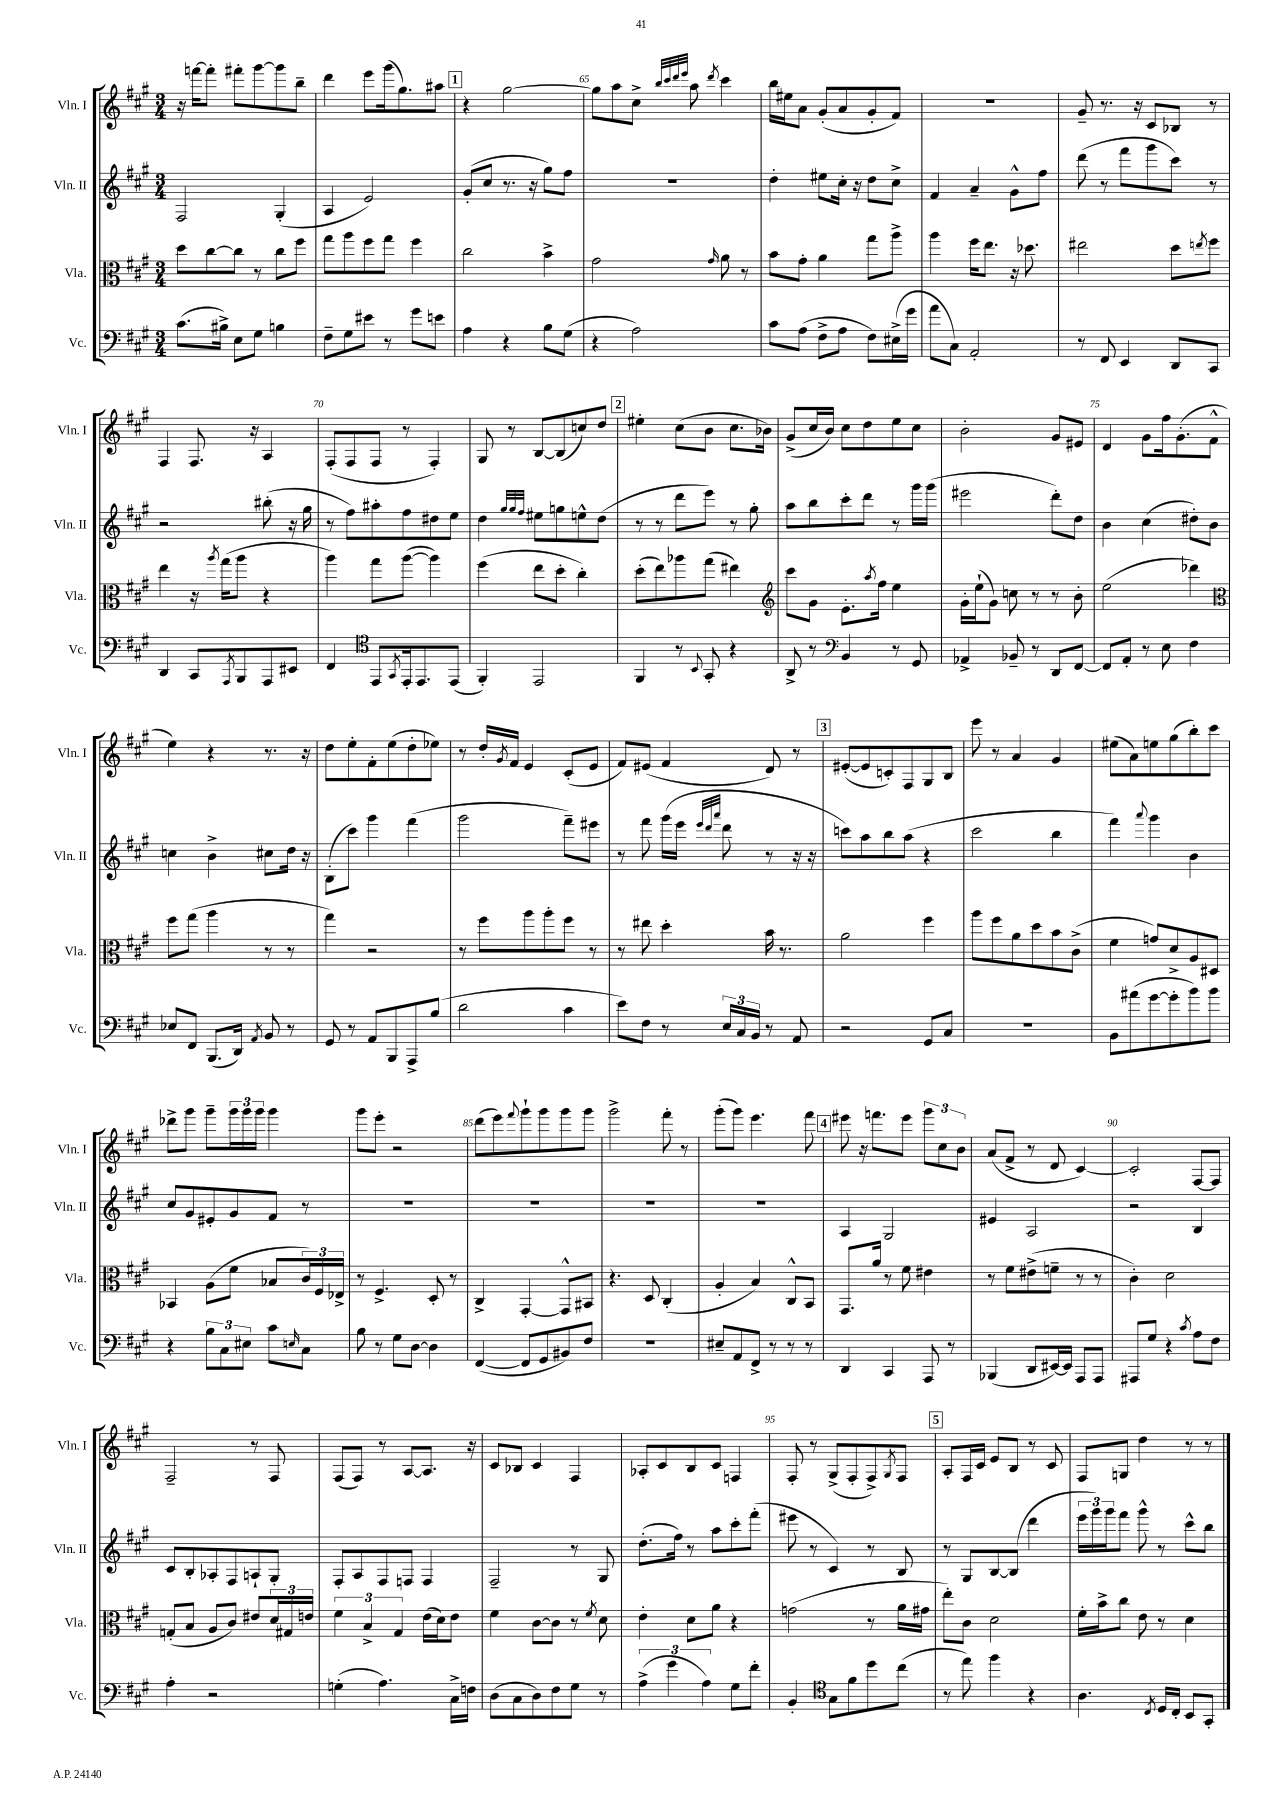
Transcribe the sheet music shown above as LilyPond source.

<<
\new StaffGroup <<
\new Staff = "s0" \with { instrumentName = "Vln. I" shortInstrumentName = "Vln. I" } {
    \clef treble \key a \major \numericTimeSignature \time 3/4
    r16 f'''16~ f'''8-. fis'''8-. gis'''8~ gis'''8 b''8-- |
    d'''4 e'''8 gis'''16( gis''8.) ais''8 |
    \mark \markup { \box "1" } r4 gis''2~ |
    gis''8 a''8 cis''8-> \grace { b''32 cis'''32 d'''32 e'''32 } a''8 \acciaccatura { d'''8 } cis'''4 |
    b''16 eis''16 a'8 gis'8-.( a'8 gis'8-. fis'8) |
    R2. |
    gis'8-- r8. r16 cis'8 bes8 r8 |
    fis4 fis8. r16 a4 |
    fis8-.( fis8 fis8 r8 fis4-.) |
    gis8 r8 b8~ b8( c''8) d''8 |
    \mark \markup { \box "2" } eis''4-. cis''8( b'8 cis''8. bes'16) |
    gis'8->( cis''16 b'16) cis''8 d''8 e''8 cis''8 |
    b'2-. gis'8 eis'8 |
    d'4 gis'8 fis''16 gis'8.-.( fis'8-^ |
    e''4) r4 r8. r16 |
    d''8 e''8-. fis'8-. e''8( d''8-. ees''8) |
    r8 d''16-. \acciaccatura { gis'8 } fis'16 e'4 cis'8-.( e'8 |
    fis'8) eis'8( fis'4 d'8) r8 |
    \mark \markup { \box "3" } eis'8~-.( eis'8 c'8-.) fis8 gis8 b8 |
    e'''8 r8 a'4 gis'4 |
    eis''8( a'8) e''8 gis''8( b''8-.) cis'''8 |
    des'''8-> gis'''8 gis'''8-- \tuplet 3/2 { gis'''16 gis'''16 gis'''16 } gis'''4 |
    gis'''8 e'''8-. r2 |
    d'''8( e'''8) \appoggiatura { fis'''8 } gis'''8-! gis'''8 gis'''8 gis'''8 |
    gis'''2-> fis'''8-. r8 |
    gis'''8-.( gis'''8) e'''4. fis'''8 |
    \mark \markup { \box "4" } eis'''8 r16 f'''8. eis'''8 \tuplet 3/2 { gis'''8 cis''8 b'8 } |
    a'8( fis'8-> r8 d'8 cis'4~) |
    cis'2-. fis8~ fis8 |
    fis2-- r8 fis8 |
    fis8( fis8) r8 a8~ a8. r16 |
    cis'8 bes8 cis'4 fis4 |
    aes8-. cis'8 b8 cis'8 f4 |
    fis8-. r8 gis8->( fis8-. fis8->) \acciaccatura { gis8 } fis8 |
    \mark \markup { \box "5" } a8-. fis16 cis'16 e'8 b8 r8 cis'8 |
    fis8 g8 d''4 r8 r8 \bar "|." |
}
\new Staff = "s1" \with { instrumentName = "Vln. II" shortInstrumentName = "Vln. II" } {
    \clef treble \key a \major \numericTimeSignature \time 3/4
    fis2 gis4-.( |
    a4 e'2) |
    \mark \markup { \box "1" } gis'8-.( cis''8 r8. r16 gis''8) fis''8 |
    R2. |
    d''4-. eis''8 cis''16-. r16 d''8 cis''8-> |
    fis'4 a'4-- gis'8-^ fis''8 |
    d'''8( r8 fis'''8 gis'''8 cis'''8) r8 |
    r2 bis''8-.( r16 gis''16 |
    r8 fis''8) ais''8-. fis''8 dis''8 e''8 |
    d''4 \grace { gis''32 gis''32 fis''32 } eis''8 g''8 e''8-^ d''8( |
    \mark \markup { \box "2" } r8 r8 d'''8 e'''8) r8 gis''8-. |
    a''8 b''8 cis'''8-. d'''8 r8 gis'''16 gis'''16( |
    eis'''2 d'''8-.) d''8 |
    b'4 cis''4( dis''8-.) b'8 |
    c''4 b'4-> cis''8 d''16 r16 |
    b8-.( cis'''8) gis'''4 fis'''4( |
    gis'''2 fis'''8--) eis'''8 |
    r8 fis'''8 gis'''16( e'''16 \grace { e'''32 d'''32 a'''32 } d'''8 r8 r16 r16 |
    \mark \markup { \box "3" } c'''8) a''8 b''8 a''8( r4 |
    cis'''2 b''4 |
    fis'''4) \appoggiatura { a'''8 } gis'''4 b'4 |
    cis''8 gis'8 eis'8-. gis'8 fis'8 r8 |
    R2. |
    R2. |
    R2. |
    R2. |
    \mark \markup { \box "4" } a4 gis2 |
    eis'4 a2 |
    r2 b4 |
    cis'8 b8-. aes8-. fis8 a8-! gis8-. |
    fis8-. a8 fis8 f8 f4 |
    fis2-- r8 gis8 |
    d''8.-.( fis''16) r8 a''8 cis'''8-. fis'''8-.( |
    eis'''8 r8 cis'4) r8 b8 |
    \mark \markup { \box "5" } r8 gis8 b8~ b8( d'''4 |
    \tuplet 3/2 { e'''16 gis'''16) gis'''16 } fis'''8 gis'''8-^ r8 cis'''8-^ b''8 \bar "|." |
}
\new Staff = "s2" \with { instrumentName = "Vla." shortInstrumentName = "Vla." } {
    \clef alto \key a \major \numericTimeSignature \time 3/4
    d''8 cis''8~ cis''8 r8 cis''8 fis''8 |
    gis''8 a''8 fis''8 gis''8 fis''4 |
    \mark \markup { \box "1" } cis''2 b'4-> |
    gis'2 \grace { gis'16 } a'8 r8 |
    b'8 gis'8-. a'4 gis''8 a''8-> |
    a''4 fis''16 e''8. r16 des''8. |
    eis''2 d''8 \acciaccatura { e''8 } fis''8 |
    e''4 r16 \acciaccatura { a''8 } gis''16( a''8 r4 |
    a''4) gis''8 a''8~( a''4) |
    fis''4( e''8 d''8-. cis''4-.) |
    \mark \markup { \box "2" } d''8-.( e''8) aes''8 gis''8( eis''4) |
    \clef treble cis'''8 gis'8 e'8.-. \acciaccatura { a''8 } fis''16 e''4 |
    gis'16-. e''16-!( gis'8) c''8 r8 r8 b'8-. |
    e''2( des'''4) |
    \clef alto fis''8 gis''8( a''4 r8 r8 |
    gis''4) r2 |
    r8 fis''8 a''8 a''8-. fis''8 r8 |
    r8 eis''8 d''4-. b'16 r8. |
    \mark \markup { \box "3" } a'2 fis''4 |
    a''8 fis''8 a'8 d''8 b'8 cis'8->( |
    fis'4 g'8) d'8-> a8 dis8 |
    bes,4 a8( fis'8 bes8 \tuplet 3/2 { cis'16) fis16 ees16-> } |
    r8 fis4.-> d8-. r8 |
    cis4-> gis,4~-. gis,8-^ bis,8 |
    r4. d8 cis4-.( |
    a4-. b4) cis8-^ b,8 |
    \mark \markup { \box "4" } gis,8. a'16 r8 fis'8 eis'4 |
    r8 fis'8 eis'8->( f'8-- r8 r8 |
    cis'4-.) d'2 |
    g8-.( b8 a8 cis'8) eis'8 \tuplet 3/2 { d'16 gis16 e'16 } |
    \tuplet 3/2 { fis'4 b4-> gis4 } e'16( d'16) e'8 |
    fis'4 cis'8~ cis'8 r8 \acciaccatura { fis'8 } d'8 |
    e'4-. d'8 a'8 r4 |
    g'2( r8 a'16 gis'16 |
    \mark \markup { \box "5" } e''8-.) cis'8 d'2 |
    fis'16-. b'16-> cis''8 e'8 r8 d'4 \bar "|." |
}
\new Staff = "s3" \with { instrumentName = "Vc." shortInstrumentName = "Vc." } {
    \clef bass \key a \major \numericTimeSignature \time 3/4
    cis'8.( bis16->) e8 gis8 b4 |
    fis8-- gis8 eis'8 r8 gis'8 e'8 |
    \mark \markup { \box "1" } a4 r4 b8 gis8( |
    r4 a2) |
    cis'8 a8( fis8-> a8 fis8) eis16->( gis'16 |
    a'8 cis8) a,2-. |
    r8 fis,8 e,4 d,8 cis,8 |
    d,4 cis,8 \acciaccatura { a,,8 } b,,8 a,,8 eis,8 |
    fis,4 \clef tenor e,8 \acciaccatura { gis,8 } e,16-. e,8. e,8( |
    fis,4-.) e,2 |
    \mark \markup { \box "2" } fis,4 r8 \appoggiatura { b,8 } gis,8-. r4 |
    a,8-> r8 \clef bass b,4 r8 gis,8 |
    aes,4-> bes,8-- r8 d,8 fis,8~ |
    fis,8 a,8-. r8 e8 fis4 |
    ees8 fis,8 b,,8.( d,16) \acciaccatura { a,8 } b,8 r8 |
    gis,8 r8 a,8 b,,8 a,,8-> b8( |
    d'2 cis'4 |
    e'8) fis8 r8 \tuplet 3/2 { e16 cis16 b,16 } r8 a,8 |
    \mark \markup { \box "3" } r2 gis,8 cis8 |
    R2. |
    b,8 ais'8( gis'8~ gis'8-. b'8) b'8 |
    r4 \tuplet 3/2 { b8 cis8 eis8 } cis'8 \grace { e16 } cis8 |
    b8 r8 gis8 d8~ d4 |
    fis,4~( fis,8 gis,8 bis,8) fis8 |
    R2. |
    eis8-- a,8 fis,8-> r8 r8 r8 |
    \mark \markup { \box "4" } d,4 cis,4 a,,8 r8 |
    bes,,4( d,8 eis,16~) eis,16 a,,8 a,,8 |
    ais,,8 gis8 r4 \acciaccatura { cis'8 } a8 fis8 |
    a4-. r2 |
    g4-.( a4.) cis16-> f16 |
    d8( cis8 d8) fis8 gis8 r8 |
    \tuplet 3/2 { a4->( gis'4 a4) } gis8 fis'8-. |
    b,4-. \clef tenor gis8 fis'8 d''8 cis''8( |
    \mark \markup { \box "5" } r8 e''8) fis''4 r4 |
    a4. \acciaccatura { cis8 } d16 cis16-. b,8 gis,8-. \bar "|." |
}
>>
>>
\layout { \context { \Score currentBarNumber = #62 \override BarNumber.break-visibility = ##(#f #t #t) barNumberVisibility = #(every-nth-bar-number-visible 5) } }
